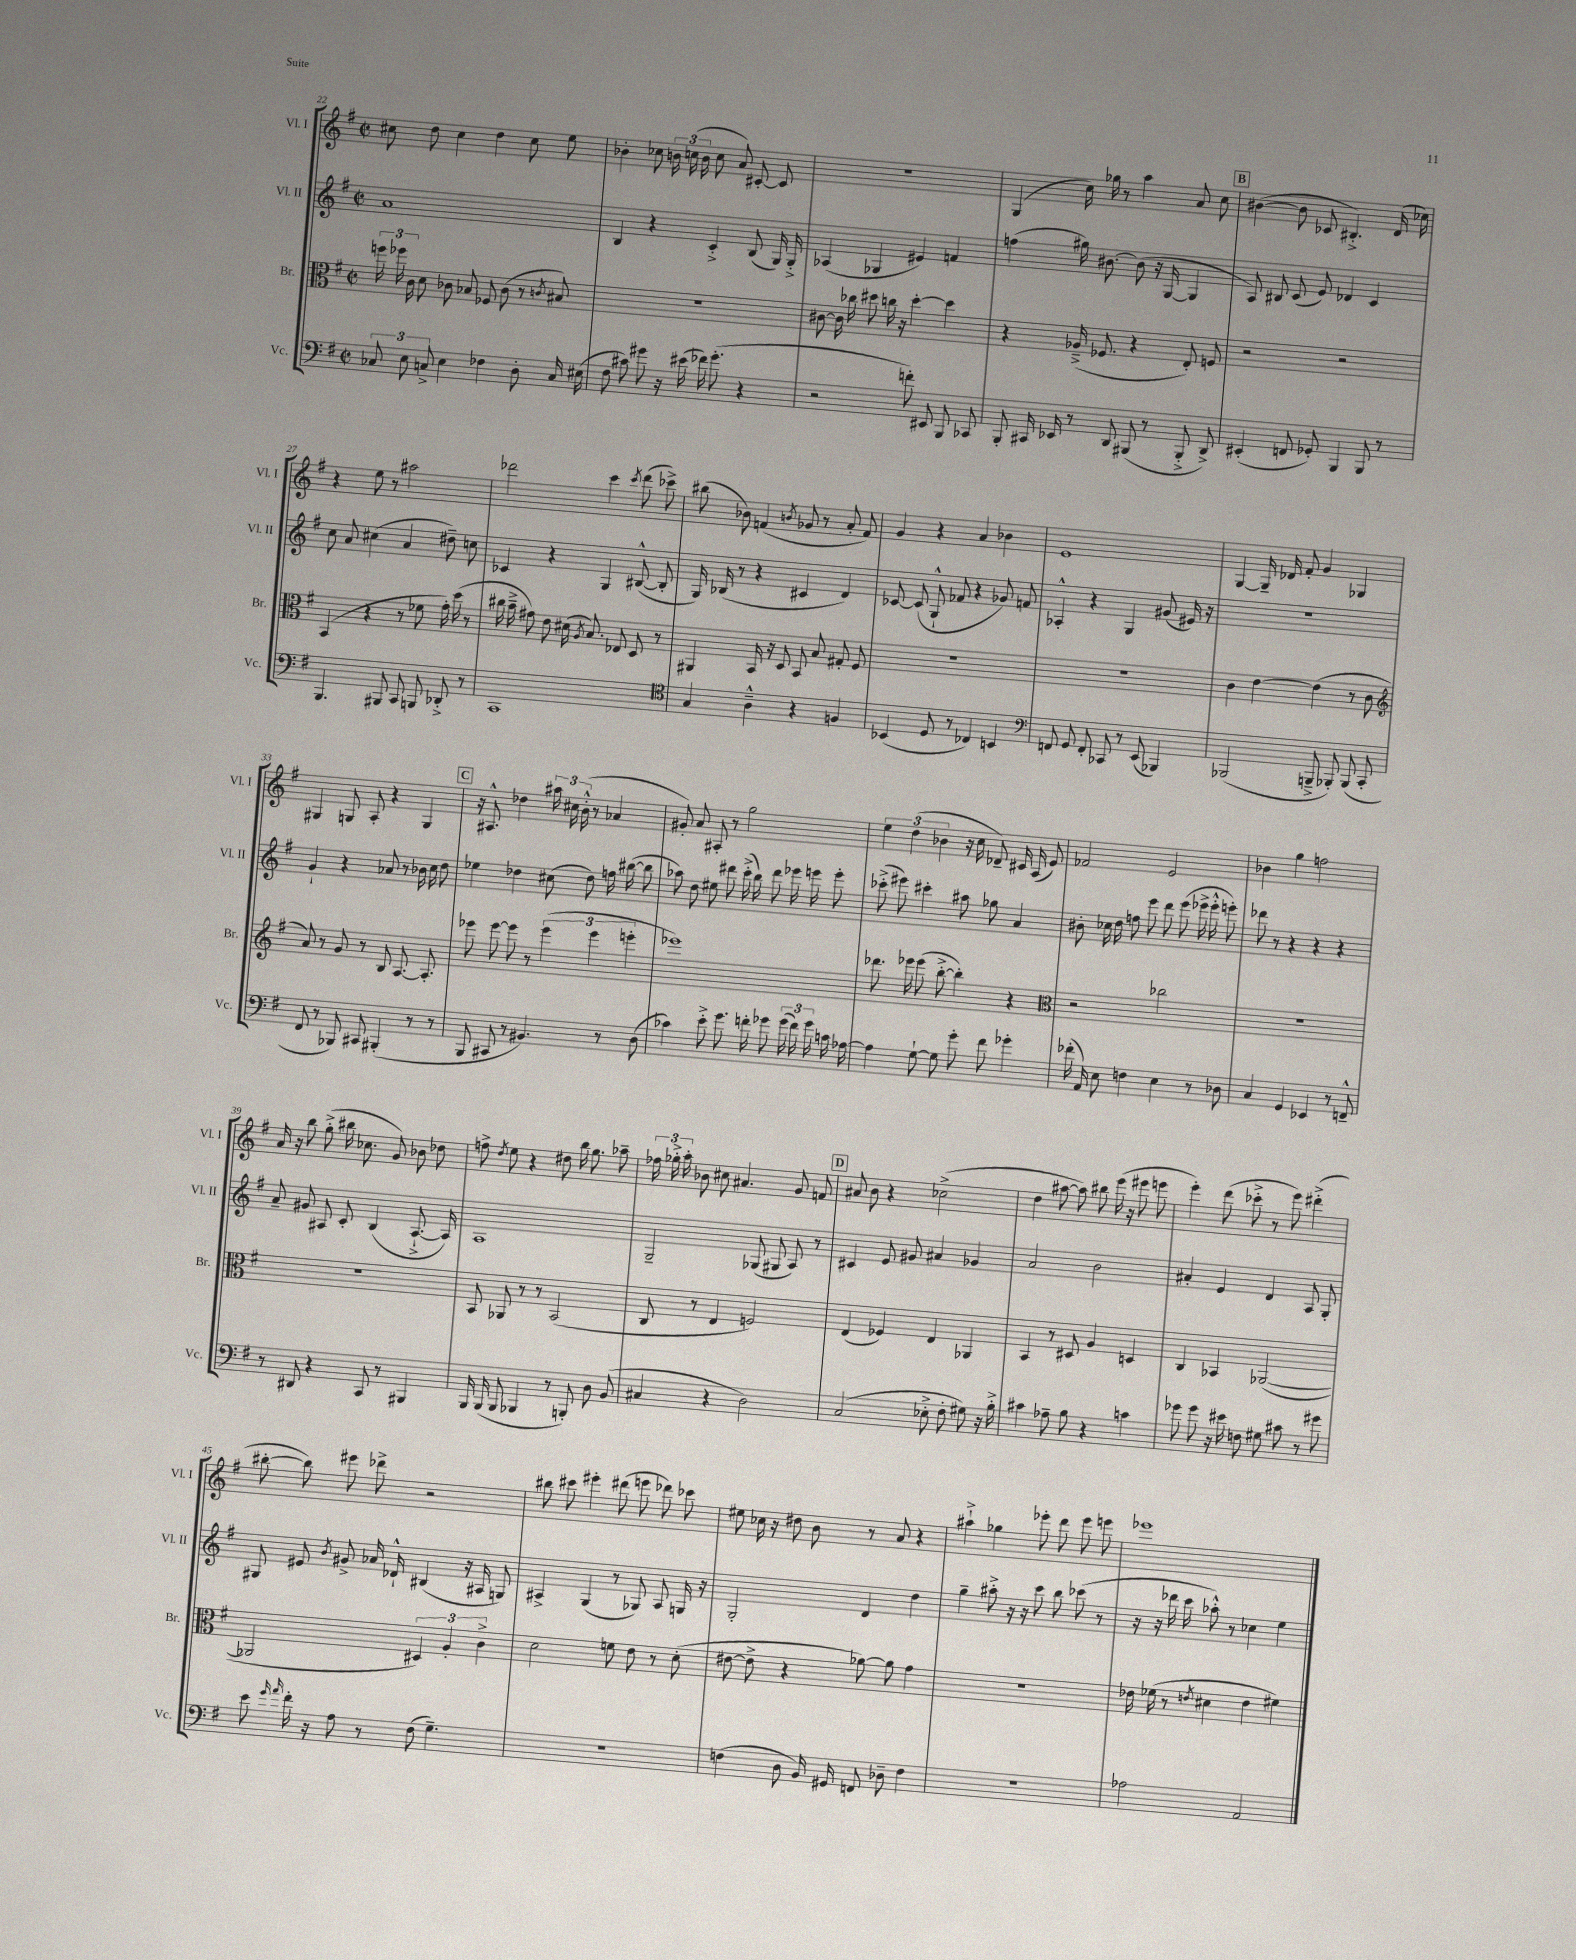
<<
\new StaffGroup <<
\new Staff = "s0" \with { instrumentName = "Vl. I" shortInstrumentName = "Vl. I" } {
    \clef treble \key g \major \defaultTimeSignature \time 2/2
    \autoBeamOff cis''8 d''8 cis''4 d''4 cis''8 e''8 |
    bes'4-. ces''8 \tuplet 3/2 { b'16 c''16( b'16 } c''8 a'8) cis'8~-. cis'8 |
    R1 |
    g4( c''16) ges''16 r8 a''4 a'8 c''8 |
    \mark \markup { \box "B" } bis'4~( bis'8 ces'8 bis4.-.->) d'16( ces''16) |
    r4 e''8 r8 ais''2 |
    des'''2 c'''4 \acciaccatura { c'''8 } des'''8( ces'''8->) |
    bis''8( bes'8) f'4( \acciaccatura { b'8 } ges'8 r8 a'8-. f'8) |
    g'4 r4 a'4 bes'4 |
    e'1 |
    g4~ g16-- des'16 fis'8-. g'4 ges4 |
    gis4 g8 a8-. r4 g4 |
    \mark \markup { \box "C" } r16 ais8.-^ des''4 \tuplet 3/2 { ais''16 cis''16 b'16-.-^( } r8 aes'4 |
    gis'8-.) a'8 ais8-. r8 g''2 |
    \tuplet 3/2 { e''4 d''4( bes'4 } r16 c''16 des'8--) cis'16 a16( e'8) |
    fes'2 e'2 |
    bes'4 g''4 f''2 |
    a'16 r16 b''8 g''8-.->( bis''16 ces''8. g'8) bes'8 des''8 |
    f''8-> \acciaccatura { d''8 } e''8 r4 dis''8 b''16 g''8. aes''8-- |
    \tuplet 3/2 { fes''16 ges''16-.-> a''16-. } bes'8 cis''8 ais'4. g'8 f'8 |
    \mark \markup { \box "D" } ais'8 b'8 r4 ces''2->( |
    d''4 ais''8~ ais''8) bis''8 e'''16( r16 eis'''8 e'''8 |
    e'''4-.) d'''8( ces'''8-.-> r8 e'''8) dis'''4-.->( |
    bis''8~-. bis''8) eis'''8 des'''8-> r2 |
    bis''8 cis'''8 eis'''4-. dis'''8( e'''8 des'''8) ces'''8 |
    eis''8 ces''16 r16 dis''8 b'8 r8 a'8 r4 |
    ais''4-!-> ges''4 ees'''8-. d'''8 ees'''8 e'''8 |
    ees'''1 \bar "|." |
}
\new Staff = "s1" \with { instrumentName = "Vl. II" shortInstrumentName = "Vl. II" } {
    \clef treble \key g \major \defaultTimeSignature \time 2/2
    \autoBeamOff a'1 |
    b4 r4 c'4-.-> b8( g16) g16-.-> |
    aes4( ges4 eis'4) f'4 |
    f''4( gis''16) bis'8.~ bis'8( r16 g16~ g4 |
    \mark \markup { \box "B" } a8) bis8 c'8( e'8) des'4 c'4 |
    c''8 a'8 cis''4( a'4 dis''8--) c''8 |
    ces'4 r4 g4 bis8~-^( bis8-. |
    g16) bes16( r8 r4 cis'4 d'4) |
    ces'8~ ces'8( g8-!-^ fes'8 r4 ges'8) f'8 |
    aes4-.-^ r4 g4 gis'8( eis'16) r16 |
    R1 |
    g'4-! r4 aes'8 r8 bes'16 c''16 d''8 |
    \mark \markup { \box "C" } ees''4 des''4 cis''8( des''8) f''16 bis''16~( bis''8 |
    aes''8) d''8 eis''8 dis'''8 c'''16-.->( b''16) dis'''8 ees'''16 e'''16 e'''8-. |
    ces'''8-.->( eis'''8) cis'''4-. ais''8 ges''8 a'4 |
    bis'8-. ces''16 d''16 f''8 e'''8 d'''8 e'''8( ees'''16-> ees'''16-.-^ e'''8-.) |
    des'''8 r8 r4 r4 r4 |
    a'8-- gis'8 ais8 c'8-. b4( ais8.~-!-> ais16) |
    a1 |
    g2-- ges8( gis8 a8) r8 |
    \mark \markup { \box "D" } cis'4 e'8 gis'8 ais'4 ges'4 |
    a'2 b'2 |
    ais'4-. e'4 d'4 a8 g8-. |
    gis8 eis'8 \acciaccatura { b'8 } gis'8-> aes'16 des'16-!-^ bis4( r16 ais16 g8) |
    ais4-> g4( r8 ges8) ais8 g16 r16 |
    g2-. d'4 d''4 |
    g''4-- ais''8-.-> r16 r16 c'''8 b''8 ces'''8( r8 |
    r16 r16 des'''16 c'''16 aes''8-.-^) r8 ces''4 e''4 \bar "|." |
}
\new Staff = "s2" \with { instrumentName = "Br." shortInstrumentName = "Br." } {
    \clef alto \key g \major \defaultTimeSignature \time 2/2
    \autoBeamOff \tuplet 3/2 { f''16 fes''16 c'16 } d'8 ces'8 bes8 fes8 ces'8( r8 \acciaccatura { c'8 } bis8) |
    R1 |
    cis'8~ cis'16 ces''16 dis''8 c''16 r16 dis''4~-. dis''4 |
    r4 aes16--->( fes8. r4 e8-.) f8 |
    \mark \markup { \box "B" } r2 r2 |
    b,4( r4 r8 fes'8 g'16-.) d''16( r8 |
    cis''16 b'16---> gis'8) e'8 dis'16( \acciaccatura { a8 } b8.) ees8 d8 r8 |
    ais,4 b,16 r16 d8 b,8 b8 gis8-. fis8 |
    R1 |
    R1 |
    c'4 e'4~ e'4( r8 c'8 |
    \clef treble a'8) r8 g'8 r8 b8 a8.~ a8.-. |
    \mark \markup { \box "C" } ees'''8 ees'''8~ ees'''8 r8 \tuplet 3/2 { ees'''4( ees'''4 e'''4-. } |
    ees'''1) |
    des'''8. ees'''16 ees'''8( b''8~-.-> b''4-.) r4 |
    \clef alto r2 ces''2 |
    R1 |
    R1 |
    b,8 aes,8 r8 r8 b,2( |
    c8 r8 e4 f2) |
    \mark \markup { \box "D" } e4( fes4) e4 aes,4 |
    b,4 r8 dis8 a4 d4 |
    c4 bes,4 aes,2~( |
    aes,2 \tuplet 3/2 { dis4) a4-. c'4-> } |
    d'2 f'8 e'8 r8 d'8-.( |
    eis'8~ eis'8-> r4 aes'8~) aes'8 g'4 |
    r1 |
    ees'16 fes'16( r8 \acciaccatura { e'8 } dis'4 e'4 fis'4) \bar "|." |
}
\new Staff = "s3" \with { instrumentName = "Vc." shortInstrumentName = "Vc." } {
    \clef bass \key g \major \defaultTimeSignature \time 2/2
    \autoBeamOff \tuplet 3/2 { ces8 e8 c8-> } e4 fes4 d8-. c16 eis16( |
    fis8 cis'8) gis'8 r16 eis'16( fes'16) gis'8.-.( r4 |
    r2 f'8-.) eis,8 b,,8 ces,8 |
    b,,8-. cis,16 ees,16 r8 d,8 bis,,8( r8 bis,,8-.-> d,8->) |
    \mark \markup { \box "B" } eis,4-.( f,8 ges,8-.) b,,4 b,,8 r8 |
    b,,4. bis,,8 c,8 b,,8 des,8-.-> r8 |
    c,1 |
    \clef tenor g4 a4---^ r4 f4 |
    bes,4( d8 r8 ces4) b,4 |
    \clef bass f,8 g,8 f,8-. ces,8 r8 e,8( bes,,4) |
    bes,,2( b,,8---> bes,,8-.) bes,,8( c,8-. |
    fis,8 r8 bes,,8) cis,8 bis,,4-.( r8 r8 |
    \mark \markup { \box "C" } b,,8 cis,8 r8 bis,4.) r8 d8( |
    ces'4) e'8-.-> g'8. f'16-. ges'8 \tuplet 3/2 { ges'16( f'16) ges'16 } c'16 aes16~ |
    aes4 g8~-! g8 g'8-. fis'8 ges'4-. |
    fes'16-.( a,16) e8 f4 e4 r8 des8 |
    c4 g,4 ees,4 r8 f,8---^ |
    r8 dis,8 r4 c,8 r8 bis,,4 |
    b,,16 b,,16( b,,8 bes,,4 r8 b,,8-.) d8 b,8( |
    cis4 r4 d2) |
    \mark \markup { \box "D" } c2( ees8-.-> fis8-. gis8) r16 b16-.-> |
    cis'4 aes8-- b8 r4 c'4 |
    ges'8 ges'8 r16 eis'16 f8 gis8 cis'8 r8 gis'8 |
    e'8 \grace { g'16 a'16 } fis'16-. r16 a8 r8 fis8( g4.--) |
    R1 |
    f4( d8 b,16) gis,16 f,8 des8-- f4 |
    r1 |
    aes2 a,2 \bar "|." |
}
>>
>>
\layout { \context { \Score currentBarNumber = #22 } }
